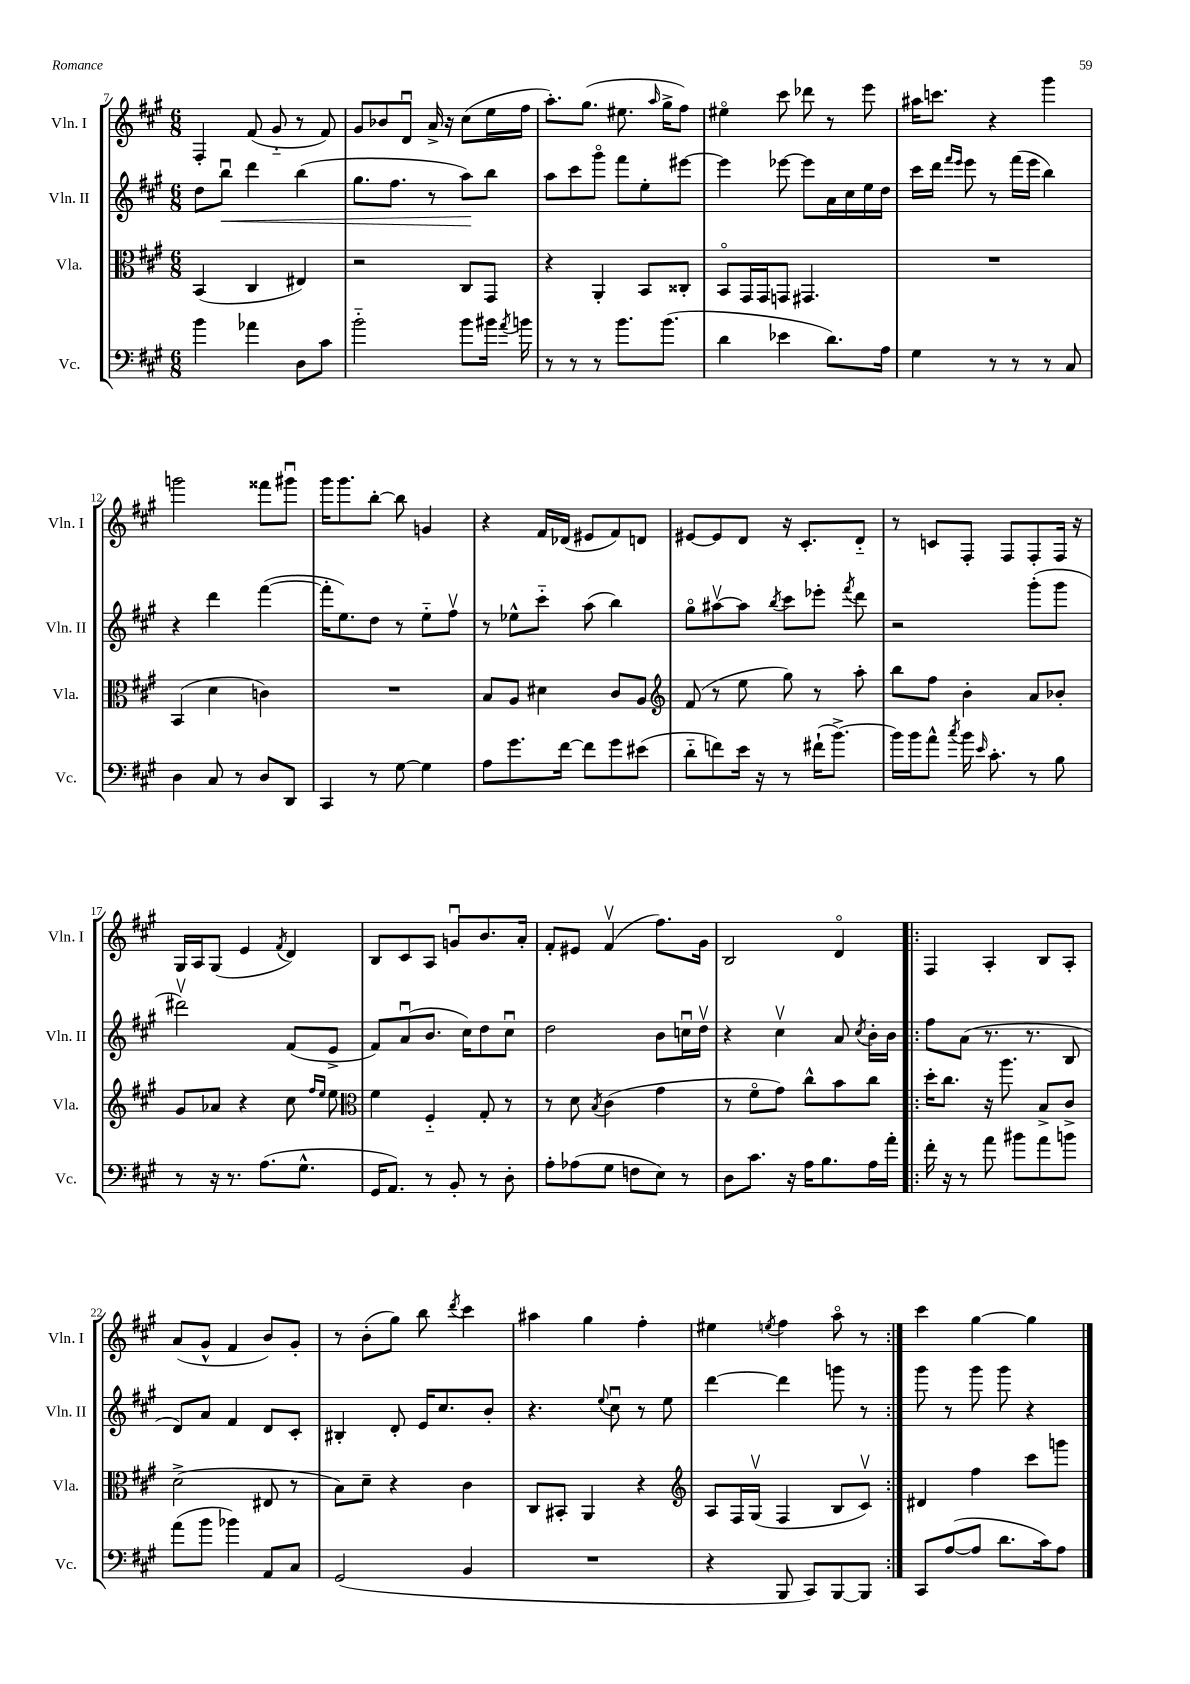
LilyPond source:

<<
\new StaffGroup <<
\new Staff = "s0" \with { instrumentName = "Vln. I" shortInstrumentName = "Vln. I" } {
    \clef treble \key a \major \numericTimeSignature \time 6/8
    \autoBeamOff fis4-. fis'8( gis'8-_ r8 fis'8) |
    gis'8[ bes'8 d'8]\downbow a'16-> r16 cis''8[( e''16 fis''16] |
    a''8.[-.) gis''8.]( eis''8. \grace { a''16 } gis''16[-> fis''8]) |
    eis''4\flageolet cis'''8 des'''8 r8 e'''8 |
    ais''16[ c'''8.] r4 gis'''4 |
    g'''2 fisis'''8[ gis'''8]\downbow |
    gis'''16[ gis'''8. b''8]~-. b''8 g'4 |
    r4 fis'16[ des'16]( eis'8[ fis'8) d'8] |
    eis'8[~ eis'8 d'8] r16 cis'8.[-. d'8]-_ |
    r8 c'8[ fis8]-. fis8[ fis8-. fis16] r16 |
    gis16[ a16 gis8]( e'4 \acciaccatura { fis'8 } d'4) |
    b8[ cis'8 a8] g'8[\downbow b'8. a'16]-. |
    fis'8[-. eis'8] fis'4\upbow( fis''8.[) gis'16] |
    b2 d'4\flageolet |
    \repeat volta 2 { fis4 a4-. b8[ a8]-. |
    a'8[( gis'8]-^ fis'4 b'8[) gis'8]-. |
    r8 b'8[-.( gis''8]) b''8 \acciaccatura { d'''8 } cis'''4 |
    ais''4 gis''4 fis''4-. |
    eis''4 \acciaccatura { e''8 } fis''4 a''8\flageolet r8 | }
    cis'''4 gis''4~ gis''4 \bar "|." |
}
\new Staff = "s1" \with { instrumentName = "Vln. II" shortInstrumentName = "Vln. II" } {
    \clef treble \key a \major \numericTimeSignature \time 6/8
    \autoBeamOff d''8[ b''8]\downbow\< d'''4 b''4( |
    gis''8.[ fis''8.] r8 a''8[\!) b''8] |
    a''8[ cis'''8 gis'''8]\flageolet fis'''8[ e''8-. eis'''8]~ |
    eis'''4 ees'''8~ ees'''8[ a'16 cis''16 e''16 d''16] |
    cis'''16[ d'''16] \grace { fis'''16[ e'''16] } e'''8 r8 fis'''16[( e'''16] b''4) |
    r4 d'''4 fis'''4~( |
    fis'''16[-. e''8.) d''8] r8 e''8[-_ fis''8]\upbow |
    r8 ees''8[-^ cis'''8]-_ a''8( b''4) |
    gis''8[\flageolet ais''8~\upbow ais''8] \acciaccatura { b''8 } cis'''8[ ees'''8]-. \acciaccatura { fis'''8 } d'''8 |
    r2 gis'''8[-.( gis'''8] |
    dis'''2\upbow) fis'8[( e'8]-> |
    fis'8[) a'8\downbow( b'8.] cis''16[) d''8 cis''8]\downbow |
    d''2 b'8[ c''16\downbow d''16]\upbow |
    r4 cis''4\upbow a'8 \acciaccatura { cis''8 } b'16[-. b'16] |
    \repeat volta 2 { fis''8[ a'8]( r8. r8. b8 |
    d'8[) a'8] fis'4 d'8[ cis'8]-. |
    bis4-. d'8-. e'16[ cis''8. b'8]-. |
    r4. \appoggiatura { e''8 } cis''8\downbow r8 e''8 |
    d'''4~ d'''4 g'''8 r8 | }
    gis'''8 r8 gis'''8 gis'''8 r4 \bar "|." |
}
\new Staff = "s2" \with { instrumentName = "Vla." shortInstrumentName = "Vla." } {
    \clef alto \key a \major \numericTimeSignature \time 6/8
    \autoBeamOff b,4( cis4 eis4) |
    r2 cis8[ gis,8] |
    r4 a,4-. b,8[ cisis8]-. |
    b,8[\flageolet gis,16 gis,16 g,8] gis,4. |
    R2. |
    b,4( d'4 c'4) |
    R2. |
    b8[ a8] dis'4 cis'8[ a8] |
    \clef treble fis'8( r8 e''8 gis''8) r8 a''8-. |
    b''8[ fis''8] b'4-. a'8[ bes'8]-. |
    gis'8[ aes'8] r4 cis''8 \grace { fis''16[ e''16] } e''8 |
    \clef alto fis'4 fis4-_ gis8-. r8 |
    r8 d'8 \acciaccatura { b8 } cis'4( gis'4 |
    r8 fis'8[\flageolet gis'8]) cis''8[-^ b'8 cis''8] |
    \repeat volta 2 { d''16[-. cis''8.] r16 a''8. b8[-> cis'8]-> |
    d'2->( eis8 r8 |
    b8[) d'8]-- r4 cis'4 |
    cis8[ bis,8]-. a,4 r4 |
    \clef treble a8[ fis16 gis16]\upbow( fis4 b8[ cis'8]\upbow) | }
    dis'4 fis''4 cis'''8[ g'''8] \bar "|." |
}
\new Staff = "s3" \with { instrumentName = "Vc." shortInstrumentName = "Vc." } {
    \clef bass \key a \major \numericTimeSignature \time 6/8
    \autoBeamOff b'4 aes'4 d8[ cis'8] |
    b'2-_ b'8[ bis'16] \acciaccatura { a'8 } b'16 |
    r8 r8 r8 b'8.[ b'8.]( |
    d'4 ees'4 d'8.[) a16] |
    gis4 r8 r8 r8 cis8 |
    d4 cis8 r8 d8[ d,8] |
    cis,4 r8 gis8~ gis4 |
    a8[ gis'8. fis'16]~ fis'8[ gis'8 eis'8]( |
    d'8[-_ f'8) e'16] r16 r8 fis'16[-!( b'8.]~->) |
    b'16[ b'16 a'8]-^ \acciaccatura { cis''8 } b'16 \grace { e'16 } cis'8.-. r8 b8 |
    r8 r16 r8. a8.[( gis8.]-^ |
    gis,16[ a,8.]) r8 b,8-. r8 d8-. |
    a8[-. aes8( gis8] f8[ e8]) r8 |
    d8[ cis'8.] r16 a16[ b8. a16 a'16]-. |
    \repeat volta 2 { fis'16-. r16 r8 a'8 bis'8[ a'8 b'8] |
    a'8[( b'8] bes'4) a,8[ cis8] |
    gis,2( b,4 |
    R2. |
    r4 b,,8 cis,8[) b,,8~ b,,8] | }
    cis,8[ a8~( a8] d'8.[ cis'16) a8] \bar "|." |
}
>>
>>
\layout { \context { \Score currentBarNumber = #7 } }
